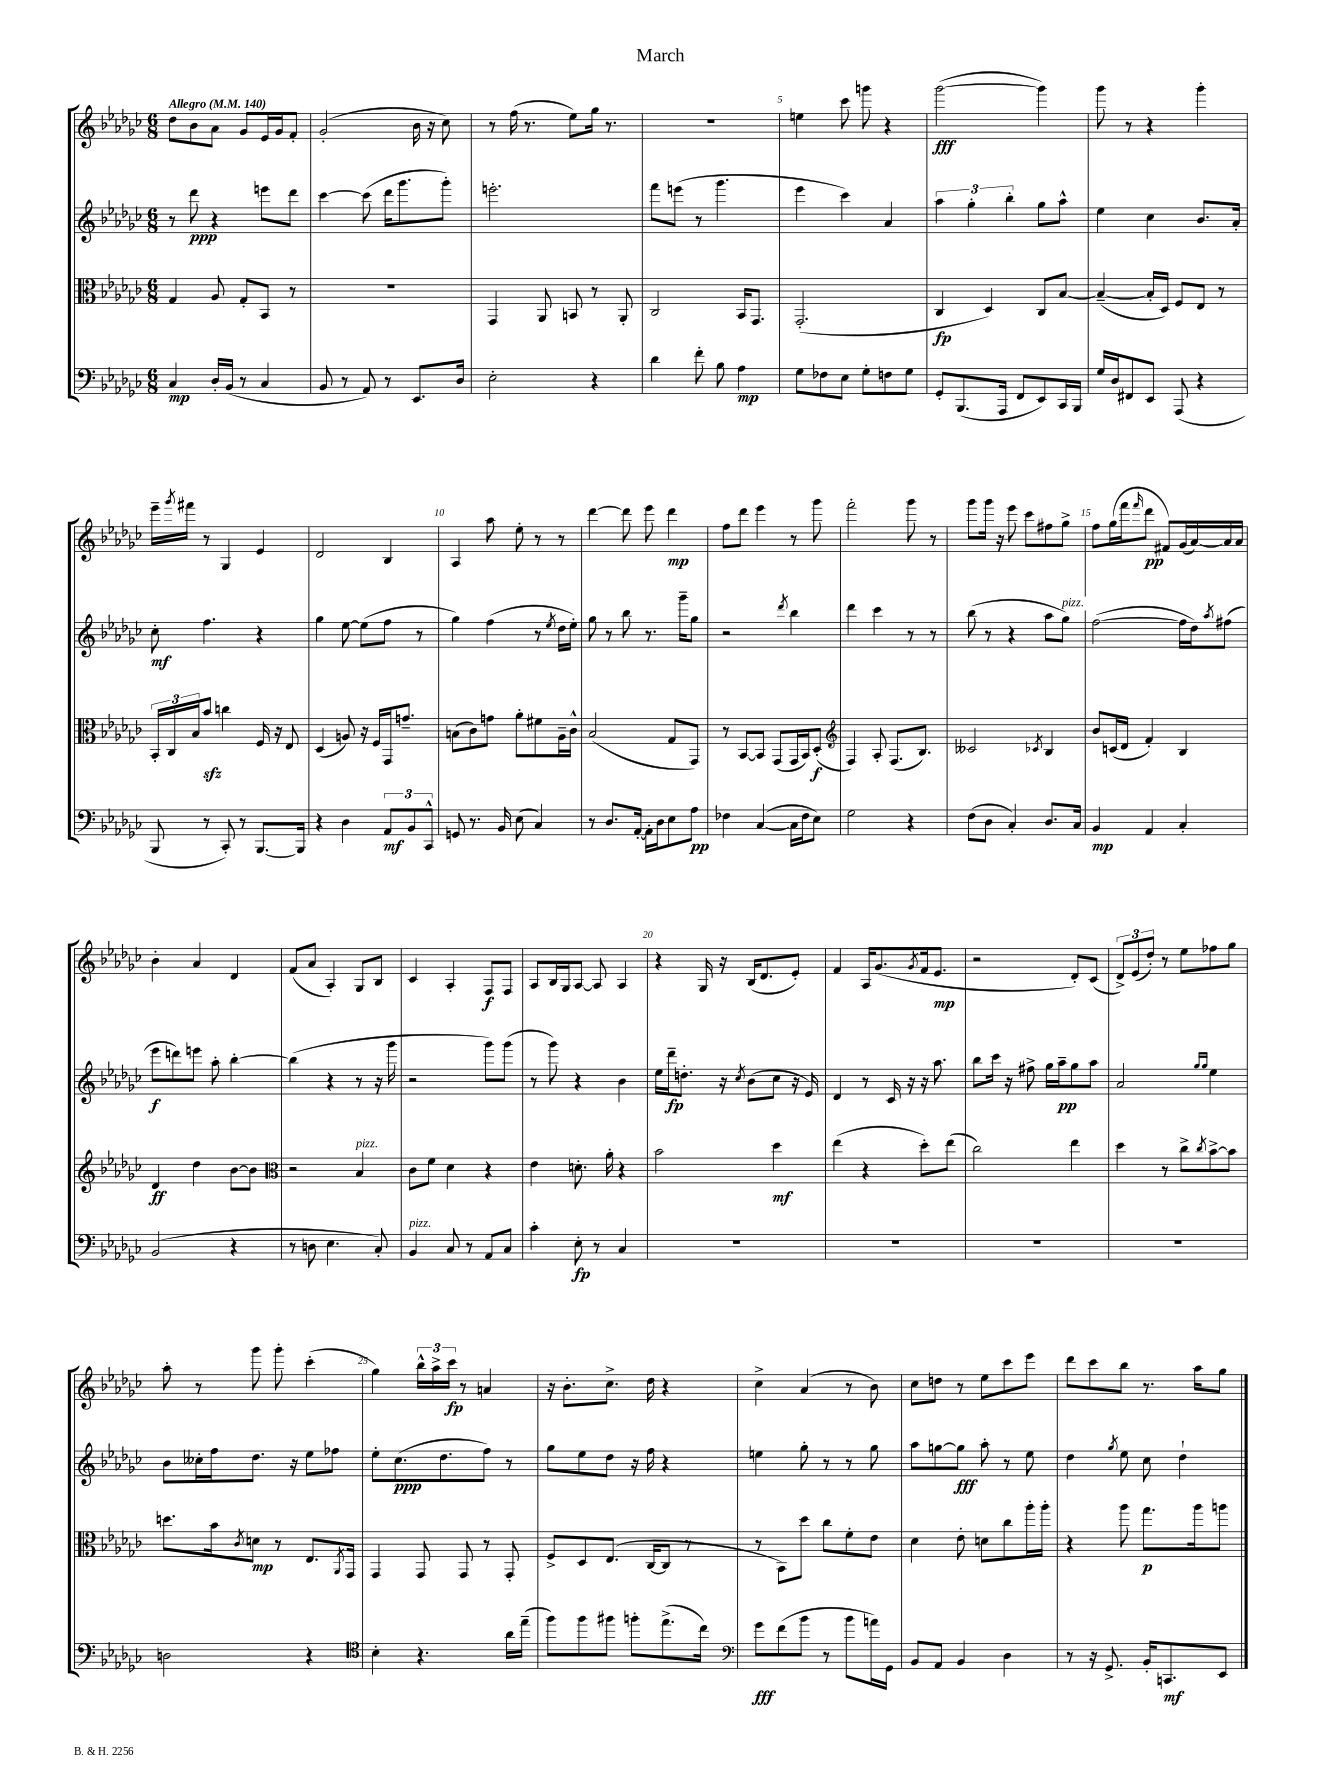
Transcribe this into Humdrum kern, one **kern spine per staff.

**kern	**kern	**kern	**kern
*staff4	*staff3	*staff2	*staff1
*clefF4	*clefC3	*clefG2	*clefG2
*k[b-e-a-d-g-c-]	*k[b-e-a-d-g-c-]	*k[b-e-a-d-g-c-]	*k[b-e-a-d-g-c-]
*M6/8	*M6/8	*M6/8	*M6/8
*MM140	*MM140	*MM140	*MM140
4C-	4G-	8r	8dd-
.	.	8ddd-	8b-
16D-'	8A-	4r	8a-
(16BB-	.	.	.
8r	8G-'	.	8g-
4C-	8BB-	8eee	16e-
.	.	.	16g-
.	8r	8ddd-	8f'
=	=	=	=
8BB-	2.r	[4ccc-	(2g-'
8r	.	.	.
8AA-)	.	(8ccc-]	.
8r	.	16ddd-	.
.	.	8.ggg-	.
8.EE-	.	.	16b-
.	.	.	16r
.	.	8ggg-')	8cc-)
16D-	.	.	.
=	=	=	=
2E-'	4GG-	2.eee'	8r
.	.	.	(16ff
.	.	.	8.r
.	8AA-	.	.
.	8BB	.	8ee-)
4r	8r	.	16gg-
.	.	.	8.r
.	8AA-'	.	.
=	=	=	=
4d-	2C-	8fff	2.r
.	.	(8eee	.
8f'	.	8r	.
8B-	.	4.ggg-	.
4A-	16BB-	.	.
.	8.GG-	.	.
=	=	=	=
8G-	(2.GG-'	4eee-	4ee
8F-	.	.	.
8E-	.	4ccc-)	8ccc-
8G-'	.	.	8ggg
8F	.	4a-	4r
8G-	.	.	.
=	=	=	=
8GG-'	4C-	6aa-	([2ggg-
(8.BBB-	.	.	.
.	.	6gg-'	.
.	4D-)	.	.
16AAA-	.	.	.
.	.	6bb-'	.
8FF	.	.	.
8EE-)	8C-	8gg-	4ggg-])
16CC-	[8B-	8aa-^^	.
16BBB-	.	.	.
=	=	=	=
16G-	(4B-~_	4ee-	8ggg-
16D-	.	.	.
8FF#	.	.	8r
8EE-	16B-']	4cc-	4r
.	16D-)	.	.
(8AAA-	8F	.	.
4r	8E-	8.b-	4ggg-'
.	8r	.	.
.	.	16a-'	.
=	=	=	=
8BBB-	24BB-'	8cc-'	16eee-~
.	24C-	.	.
.	.	.	8qggg-
.	.	.	16fff#
.	24B-	.	.
8r	8b-	4.ff	8r
8CC-')	4cc	.	4G-
8r	.	.	.
[8.BBB-	16F	4r	4e-
.	16r	.	.
.	8E-	.	.
16BBB-]	.	.	.
=	=	=	=
4r	(4D-	4gg-	2d-
4D-	8A)	[8ee-	.
.	16r	(8ee-]	.
.	16F	.	.
12AA-	16GG-	8ff	4B-
.	8.g~	.	.
12BB-	.	.	.
.	.	8r	.
12CC-^^	.	.	.
=	=	=	=
8GG	(8B	4gg-)	4A-
8.r	8c-)	.	.
.	8g	(4ff	8aa-
16BB-	.	.	.
(8E-	8a-'	.	8ee-'
4C-)	8f#	8r	8r
.	.	8qee-	.
.	16A-~	16dd-	8r
.	16c-^^	16ee-')	.
=	=	=	=
8r	(2B-	8gg-	[4ddd-
8.D-	.	8r	.
.	.	8bb-	8ddd-]
[16AA-'	.	.	.
16AA-']	.	8.r	8eee-
16D-	.	.	.
8E-	8G-	.	4ddd-
.	.	16ggg-~	.
8A-	8GG-)	8gg-	.
=	=	=	=
4F-	8r	2r	8ff
.	[8BB-	.	8ddd-
([4C-	8BB-]	.	4eee-
.	(8GG-	.	.
.	.	8qddd-	.
16C-]	16GG-	4bb-	8r
16F-	16BB-)	.	.
8E-)	(8D-'	.	8ggg-
=	=	=	=
*	*clefG2	*	*
2G-	4F)	4ddd-	2fff'
.	8A-'	4ccc-	.
.	(8.F	.	.
4r	.	8r	8ggg-
.	8.B-)	.	.
.	.	8r	8r
=	=	=	=
(8F	2c--	(8bb-	8ggg-
8D-	.	8r	16ggg-
.	.	.	16r
4C-')	.	4r	8eee-
.	.	.	8ccc-
.	8qc-	.	.
8.D-	4B-	8aa-	8ff#
.	.	8gg-)	8gg-^
16C-	.	.	.
=	=	=	=
4BB-	8b-	([2ff	8ff
.	(16c	.	(16gg-
.	16d-	.	16fff
.	.	.	16qqfff
4AA-	4f')	.	8ddd-
.	.	.	8f#)
4C-'	4B-	16ff]	(16g-
.	.	16dd-)	[16a-)
.	.	8qaa-	.
.	.	(8ff#	16a-]
.	.	.	16a-
=	=	=	=
(2BB-	4d-	8eee-	4b-'
.	.	8ddd)	.
.	4dd-	8eee	4a-
.	.	8aa-'	.
4r	[8b-	[4bb-'	4d-
.	8b-]	.	.
=	=	=	=
*	*clefC3	*	*
8r	2r	(4bb-]	(8f
8D	.	.	8a-
4.E-	.	4r	4A-')
.	4B-	8r	8G-
8C-')	.	16r	8B-
.	.	16ggg-	.
=	=	=	=
4BB-	8c-	2r	4c-
.	8f	.	.
8C-	4d-	.	4A-'
8r	.	.	.
8AA-	4r	8ggg-)	8F
8C-	.	(8ggg-	8F
=	=	=	=
4c-'	4e-	8r	8A-
.	.	8ggg-)	16B-
.	.	.	16G-
8E-'	8.d'	4r	[8A-
8r	.	.	8A-]
.	16a-'	.	.
4C-	4r	4b-	4A-
=	=	=	=
2.r	2b-	16ee-	4r
.	.	16ddd-~	.
.	.	8.dd'	.
.	.	.	16G-
.	.	16r	16r
.	.	8qcc-	.
.	.	(8b-	(16B-
.	.	.	8.d-
.	4dd-	8cc-	.
.	.	16r	8e-')
.	.	16e-)	.
=	=	=	=
2.r	(4ee-	4d-	4f
.	4r	8r	16A-
.	.	.	(8.g-
.	.	16c-	.
.	.	16r	.
.	.	.	8qg-
.	8dd-')	16r	16f
.	.	8.aa-	8.e-
.	(8ee-	.	.
=	=	=	=
2.r	2cc-)	8bb-	2r
.	.	16ccc-	.
.	.	16r	.
.	.	8ff#^	.
.	.	16gg-	.
.	.	16aa-~	.
.	4ee-	8gg-	8d-')
.	.	8aa-	(8c-
=	=	=	=
2.r	4dd-	2a-	12d-^)
.	.	.	(12e-
.	.	.	12dd-')
.	8r	.	8r
.	8cc-^	.	8ee-
.	.	16qqgg-	.
.	8qcc-	16qqgg-	.
.	[8b-^	4ee-	8ff-
.	8b-]	.	8gg-
=	=	=	=
2D	8.dd	8b-	8aa-'
.	.	16cc--'	8r
.	16b-	16ff	.
.	8qc-	.	.
.	8d	8.dd-	8ggg-
.	8r	.	8ggg-'
.	.	16r	.
4r	8.E-	8ee-	(4ccc-'
.	.	8ff-	.
.	8qAA-	.	.
.	16GG-	.	.
=	=	=	=
*clefC4	*	*	*
4B-'	4GG-	8ee-'	4gg-)
.	.	(8.cc-	.
4.r	8GG-	.	24bb-^^
.	.	.	24aa-^
.	.	8.dd-	.
.	.	.	24ccc-
.	8GG-	.	8r
.	8r	8ff)	4a
16a-	8GG-'	8r	.
(16ee-~	.	.	.
=	=	=	=
8ff)	8F^	8gg-	16r
.	.	.	8.b-'
8ff	8D-	8ee-	.
8ff#	(8.E-	8dd-	8.cc-^
8ff'	.	16r	.
.	[16C-	16ff	16dd-
(8.ee-^	8C-]	4r	4r
.	8r	.	.
16cc-)	.	.	.
=	=	=	=
*clefF4	*	*	*
8g-	8r	4ee	4cc-^
(8f	8BB-)	.	.
8b-	8dd-	8gg-'	(4a-
8r	8cc-	8r	.
8b-	8f'	8r	8r
16a)	8e-	8gg-	8b-)
16GG-	.	.	.
=	=	=	=
8BB-	4d-	8aa-	8cc-
8AA-	.	[8gg	8dd
4BB-	8e-'	8gg]	8r
.	8d	8aa-'	8ee-
4D-	8cc-	8r	8ccc-
.	16aa-'	8ee-	8eee-
.	16aa-'	.	.
=	=	=	=
8r	4r	4dd-	8ddd-
16r	.	.	8ccc-
8.GG-^	.	.	.
.	.	8qgg-	.
.	8aa-	8ee-	8bb-
16BB-'	8.gg-	8cc-	8.r
8.CC	.	.	.
.	.	4dd-`	.
.	16aa-	.	16aa-
8EE-	8aa	.	8gg-
==	==	==	==
*-	*-	*-	*-
